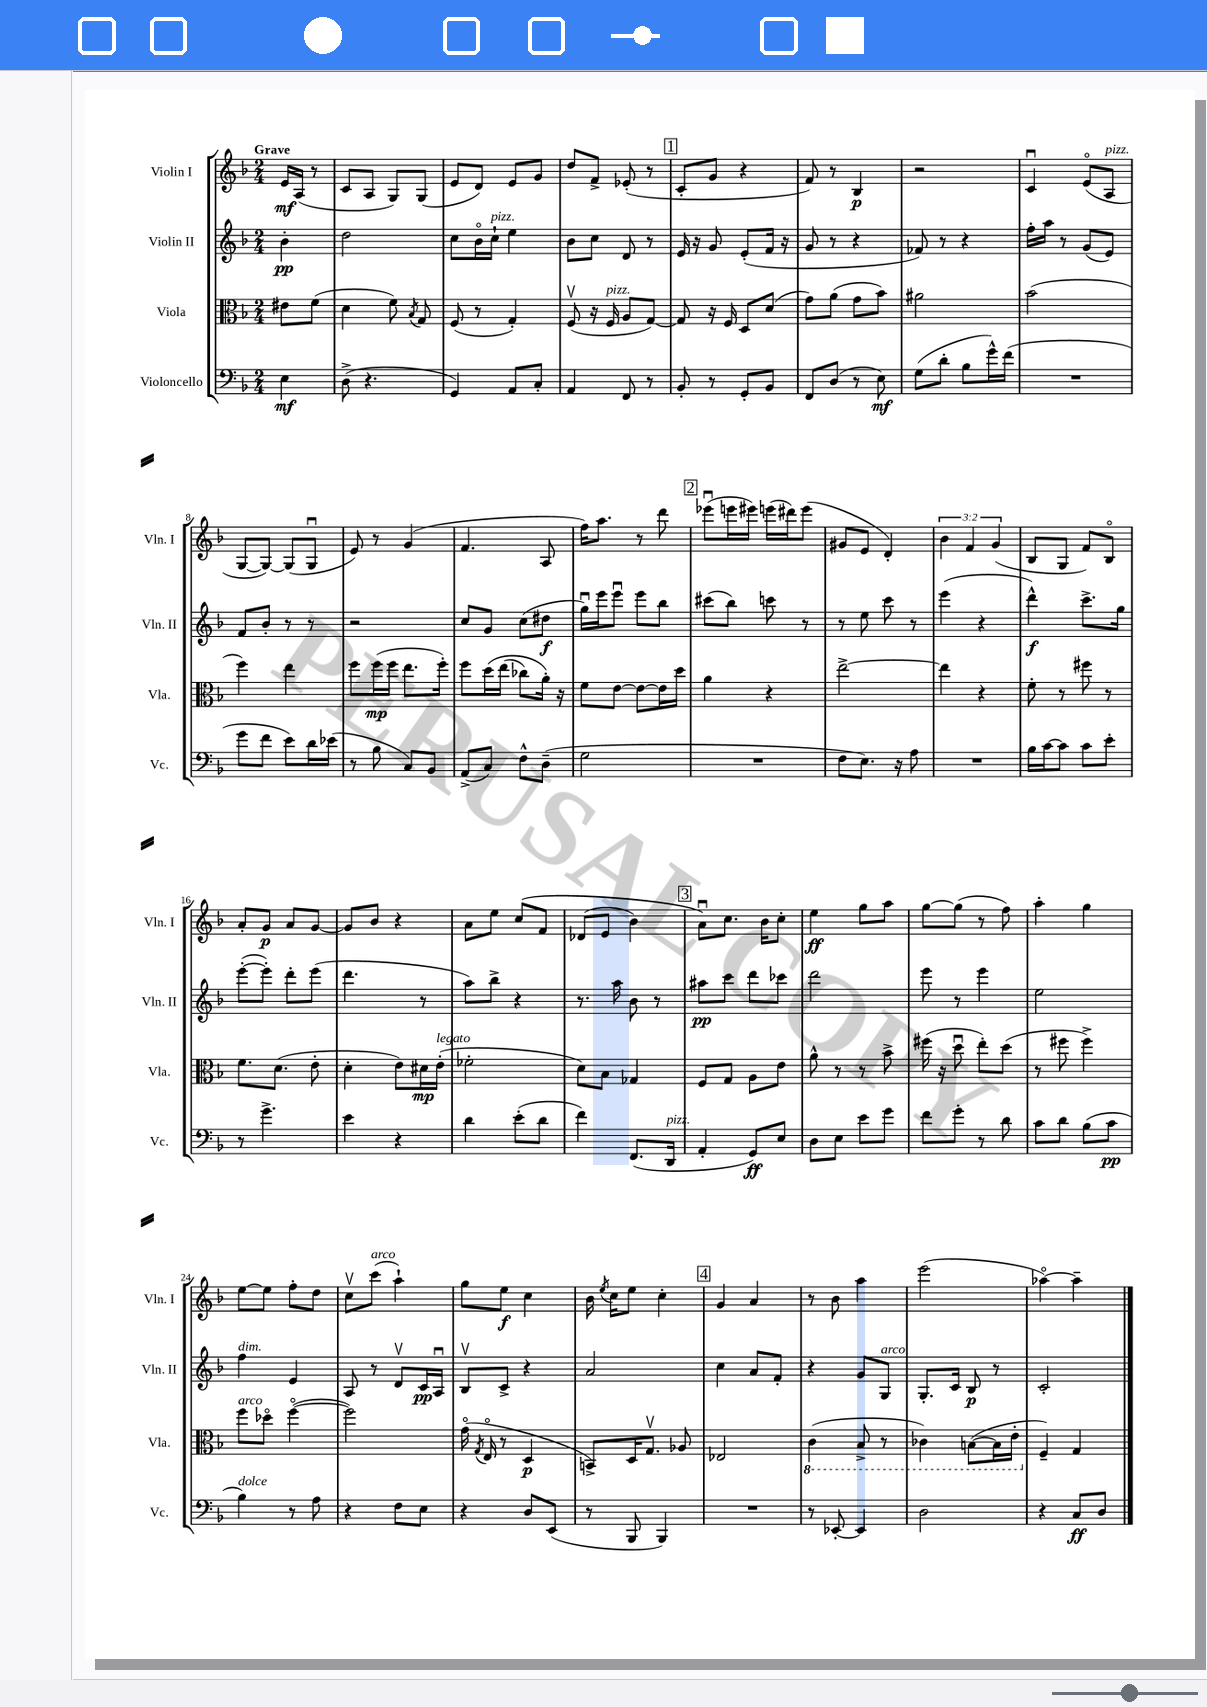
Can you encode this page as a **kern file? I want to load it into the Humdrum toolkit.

**kern	**kern	**kern	**kern
*staff4	*staff3	*staff2	*staff1
*clefF4	*clefC3	*clefG2	*clefG2
*k[b-]	*k[b-]	*k[b-]	*k[b-]
*M2/4	*M2/4	*M2/4	*M2/4
4E	8e#	4b-'	16e
.	.	.	(16A
.	(8f	.	8r
=	=	=	=
(8D^	4d	2dd	8c
4.r	.	.	8A
.	8f)	.	8G)
.	8qB-	.	.
.	8G	.	(8G
=	=	=	=
4GG)	(8F	8cc	8e
.	8r	16b-o	8d)
.	.	16cc`	.
8AA	4G')	4ee	8e
8C'	.	.	8g
=	=	=	=
4AA	(8Fv	8b-	8dd
.	16r	8cc	8f^
.	16F	.	.
8FF	8A	8d	(8e-'
8r	[8G)	8r	8r
=	=	=	=
8BB-'	8G]	16e	8c'
.	.	16r	.
8r	16r	8g	8g
.	16F	.	.
8GG'	8D	(8e'	4r
8BB-	(8d	16f	.
.	.	16r	.
=	=	=	=
8FF	8g)	8g	8f)
(8D	(8a	8r	8r
8r	8g	4r	4B-
8E)	8b-)	.	.
=	=	=	=
(8G	2a#	8f-)	2r
8d'	.	8r	.
8B-	.	4r	.
16g^^)	.	.	.
(16f	.	.	.
=	=	=	=
2r	(2b-	16ff'	4cu
.	.	16aa	.
.	.	8r	.
.	.	(8g	(8eo
.	.	8e)	8A
=	=	=	=
8g	4ff)	8f	[8G
8f	.	8b-'	8G_)
8e)	4ee	8r	(8G]
16d	.	8r	8Gu
(16e-	.	.	.
=	=	=	=
8r	8ff	2r	8e)
8B-	(16ff	.	8r
.	16ff	.	.
8C)	8.ee	.	(4g
8BB-	.	.	.
.	16ff')	.	.
=	=	=	=
(8AA^	8ff	8cc	4.f
8C)	&(16dd	8g	.
.	(16ee	.	.
8F^^	8cc-)	(8cc	.
(8D~	16a'&)	8dd#	8A
.	16r	.	.
=	=	=	=
2G	8f	16ggu)	16ff)
.	.	16eee	8.aa
.	[8e	8eeeu	.
.	8e_	8eee	8r
.	16e]	8bb-	8ddd
.	16dd	.	.
=	=	=	=
2r	4a	(8ccc#	(8eee-u
.	.	8bb-)	16eee
.	.	.	16eee#)
.	4r	8ccc	(16eee
.	.	.	16ddd#)
.	.	8r	(8eee
=	=	=	=
8F	[2ee^	8r	8g#
8.E)	.	8ee	8e
.	.	8ccc	4d')
16r	.	.	.
8A	.	8r	.
=	=	=	=
2r	4ee]	(4eee	6b-
.	.	.	6f
.	4r	4r	.
.	.	.	(6g
=	=	=	=
16B-	8f'	4ddd^^)	8B-
[16c	.	.	.
8c]	8r	.	8G
8c	8ff#	8.ccc^	8f)
8e'	8r	.	8B-o
.	.	16gg	.
=	=	=	=
8r	8.f	([8eee'	8a'
4.g^	.	8eee'])	8g
.	(8.d	.	.
.	.	8ddd'	8a
.	8e'	(8eee	[8g
=	=	=	=
4e	4d'	4.ddd	8g]
.	.	.	8b-
4r	8e)	.	4r
.	16d#	8r	.
.	(16e'	.	.
=	=	=	=
4d	2f-'	8aa)	8a
.	.	8bb-^	8ee
(8e'	.	4r	&(8cc
8d	.	.	8f
=	=	=	=
4f)	8d)	8.r	(8d-
.	8B-	.	8e
.	.	16aa	.
(8.FF	4G-	8b-	4b-)
.	.	8r	.
16DD	.	.	.
=	=	=	=
4AA'	8F	8aa#	8au&)
.	8G	8ccc	8.cc
8GG)	8A	8ddd	.
.	.	.	16b-
8E	8e	8ccc-	8cc'
=	=	=	=
8D	8a^^	2ddd	4ee
8E	8r	.	.
8e	8r	.	8gg
8g	8b-^	.	8aa
=	=	=	=
8f	(16ff#	8eee	[8gg
.	16r	.	.
8g'	8ddu	8r	(8gg]
8r	8ee')	4eee	8r
8d	(8dd	.	8ff)
=	=	=	=
8c	8r	2ee	4aa'
8d	8ff#	.	.
(8B-	4ff#^)	.	4gg
8c	.	.	.
=	=	=	=
4B-)	8ff	4ff	[8ee
.	8dd-o	.	8ee]
8r	([4ffo	4e	8ff'
8A	.	.	8dd
=	=	=	=
4r	2ff])	8A	8ccv
.	.	8r	(8ccc
8F	.	8dv	4aa`)
8E	.	16c	.
.	.	16Au	.
=	=	=	=
4r	(16go	8B-v	8gg
.	8qG	.	.
.	16Eo	.	.
.	8r	8c^	8ee
8D	4D	4r	4cc
(8EE	.	.	.
=	=	=	=
8r	8BB^)	2a	16b-
.	.	.	8qee
.	.	.	16cc
8BBB-	16D	.	8ee
.	8.Gv	.	.
4BBB-)	.	.	4cc'
.	8A-	.	.
=	=	=	=
2r	2E-	4cc	4g
.	.	8a	4a
.	.	8f'	.
=	=	=	=
8r	(4C	4r	8r
[8EE-'	.	.	8b-
4EE-]	8BB-^	8g	4aa
.	8r	8G	.
=	=	=	=
2D	4C-)	8.G'	(2eee
.	.	16c	.
.	([8BB	8B-	.
.	16BB]	8r	.
.	16E'	.	.
=	=	=	=
4r	4F~)	2c'	[4aa-o)
8C	4G	.	4aa-~]
8D	.	.	.
==	==	==	==
*-	*-	*-	*-
